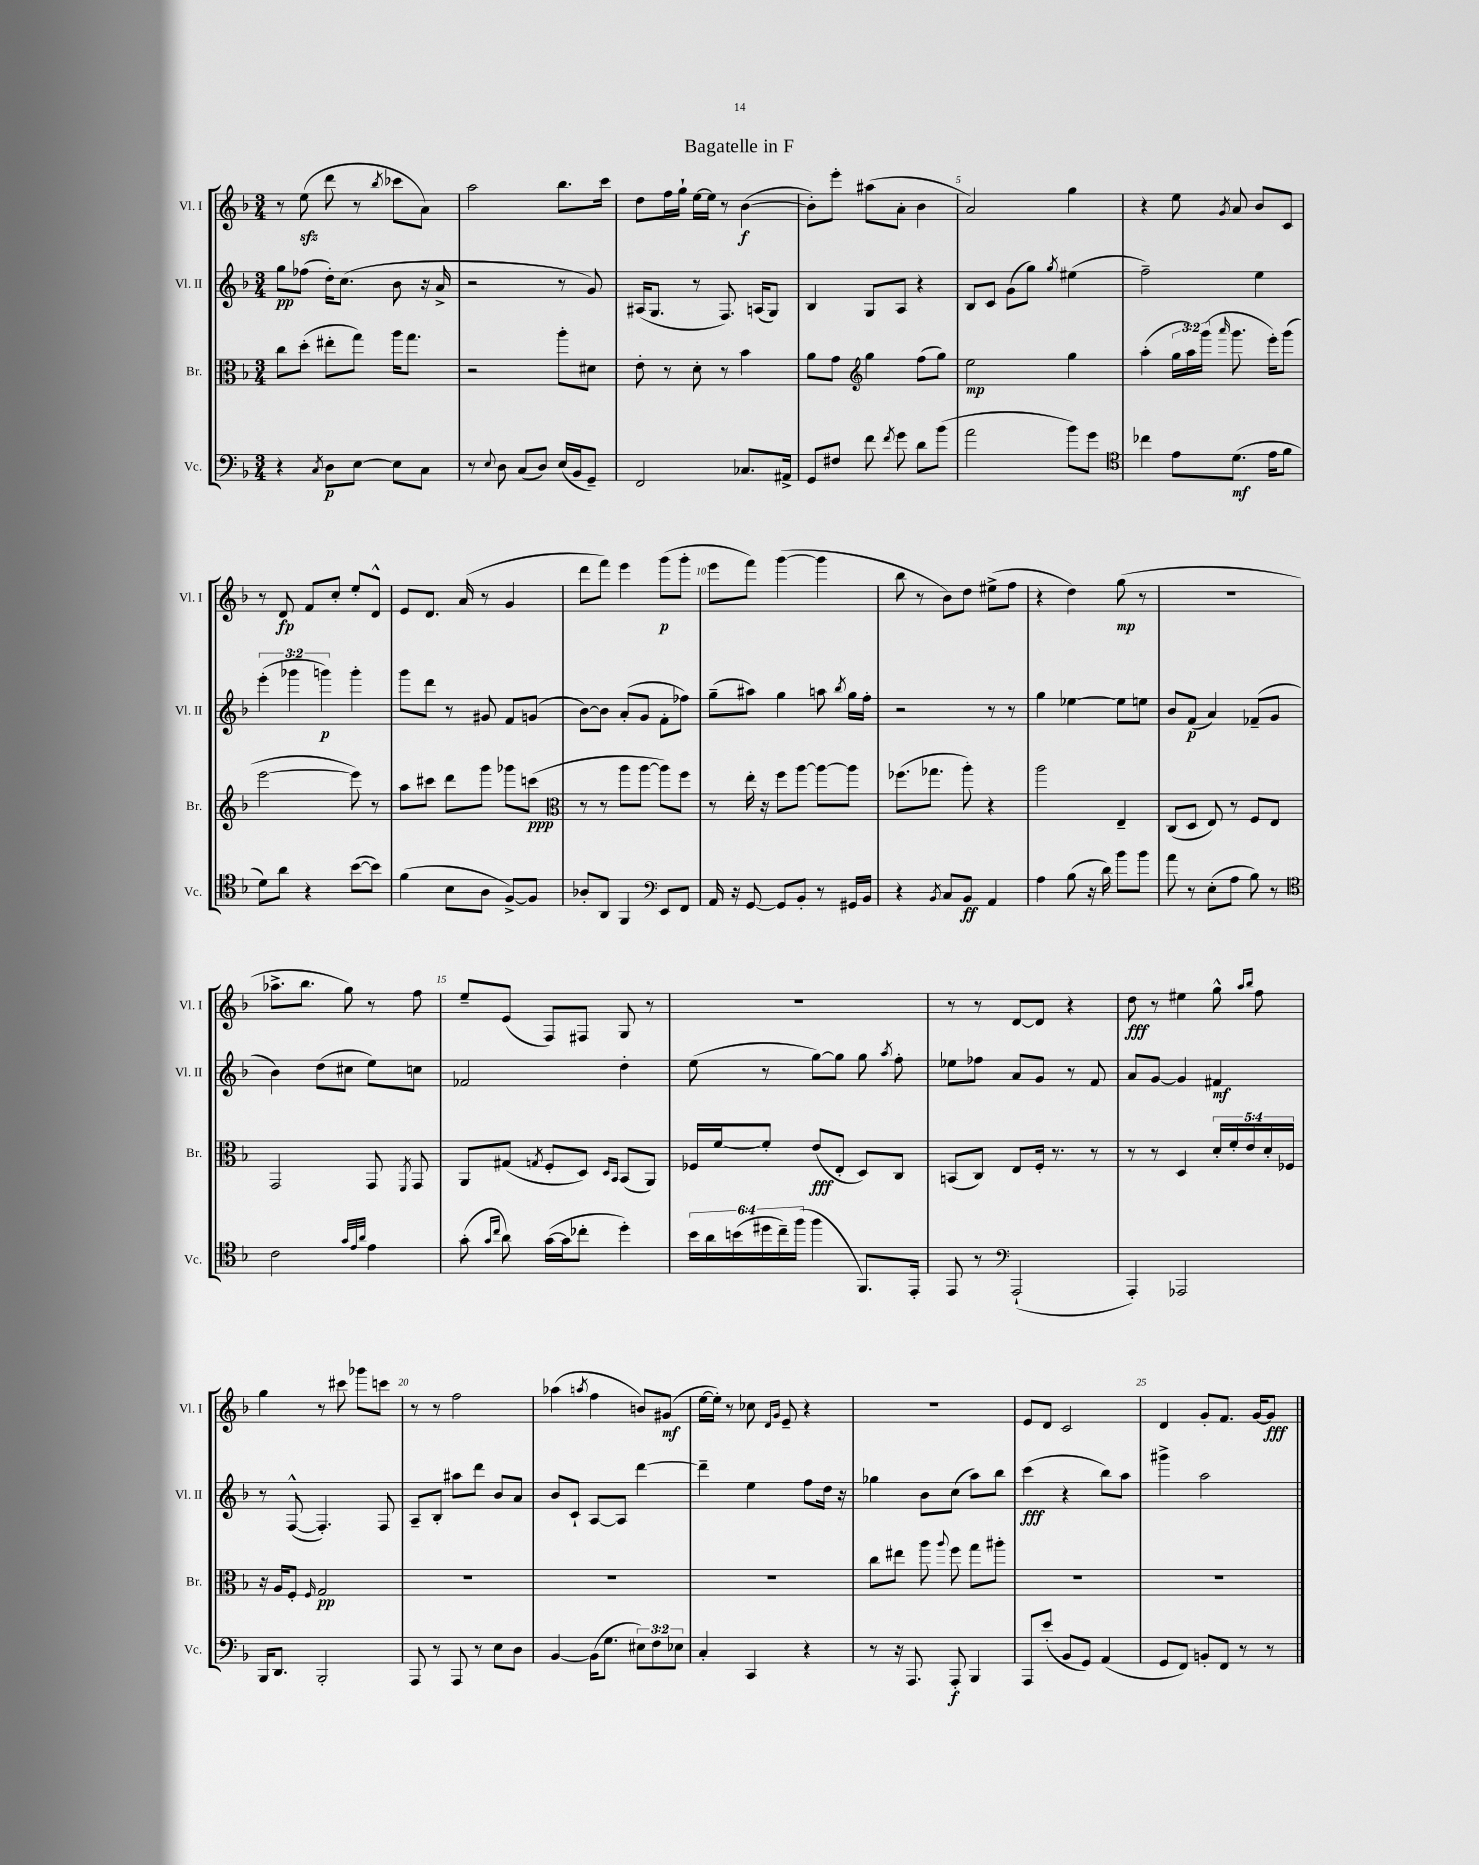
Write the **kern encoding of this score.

**kern	**dynam	**kern	**dynam	**kern	**dynam	**kern	**dynam
*part4	*part4	*part3	*part3	*part2	*part2	*part1	*part1
*staff4	*staff4	*staff3	*staff3	*staff2	*staff2	*staff1	*staff1
*I"Vc.	*	*I"Br.	*	*I"Vl. II	*	*I"Vl. I	*
*I'Vc.	*	*I'Br.	*	*I'Vl. II	*	*I'Vl. I	*
*clefF4	*	*clefC3	*	*clefG2	*	*clefG2	*
*k[b-]	*	*k[b-]	*	*k[b-]	*	*k[b-]	*
*M3/4	*	*M3/4	*	*M3/4	*	*M3/4	*
=1	=1	=1	=1	=1	=1	=1	=1
4r	.	8cc\L	.	8gg\L	pp	8r	.
.	.	(8dd'\J	.	(8ff-X\J	.	(8eezz\	.
8qC/	.	.	.	.	.	.	.
8D\L	p	8ee#X'\L	.	16dd'\KL)	.	8ddd\	.
.	.	.	.	(8.cc\J	.	.	.
[8E\J	.	8gg\J)	.	.	.	8r	.
.	.	.	.	.	.	8qbb-/	.
8E\L]	.	16aa\KL	.	8b-\	.	8ccc-X\L	.
.	.	8.gg\J	.	.	.	.	.
8C\J	.	.	.	16r	.	8a\J)	.
.	.	.	.	16a^/	.	.	.
=2	=2	=2	=2	=2	=2	=2	=2
8r	.	2r	.	2r	.	2aa\	.
8qqE/	.	.	.	.	.	.	.
8D\	.	.	.	.	.	.	.
(8C/L	.	.	.	.	.	.	.
8D/J)	.	.	.	.	.	.	.
(16E/LL	.	8aa'\L	.	8r	.	8.bb-\L	.
16BB-/J	.	.	.	.	.	.	.
8GG~/J)	.	8d#X\J	.	8g/)	.	.	.
.	.	.	.	.	.	16ccc\Jk	.
=3	=3	=3	=3	=3	=3	=3	=3
2FF/	.	8e'\	.	(16A#X/KL	.	8dd\L	.
.	.	.	.	8.G/J	.	.	.
.	.	8r	.	.	.	16ff\L	.
.	.	.	.	.	.	16gg`\JJ	.
.	.	8d'\	.	8r	.	[16ee\LL	.
.	.	.	.	.	.	16ee\JJ]	.
.	.	8r	.	8.F/)	.	8r	.
8.C-X/L	.	4b-\	.	.	.	([4b-\	f
.	.	.	.	(16An/KL	.	.	.
.	.	.	.	8G/J)	.	.	.
16AA#X^/Jk	.	.	.	.	.	.	.
=4	=4	=4	=4	=4	=4	=4	=4
8GG/L	.	8a\L	.	4B-/	.	8b-'\L])	.
8F#X/J	.	8g\J	.	.	.	8eee'\J	.
*	*	*clefG2	*	*	*	*	*
8f\	.	4gg\	.	8G/L	.	(8aa#X\L	.
8qf/	.	.	.	.	.	.	.
8g\	.	.	.	8A/J	.	8a'\J	.
8d\L	.	(8ff\L	.	4r	.	4b-\	.
(8b-\J	.	8gg\J)	.	.	.	.	.
=5	=5	=5	=5	=5	=5	=5	=5
2a\	.	2ee\	mp	8B-/L	.	2a/)	.
.	.	.	.	8c/J	.	.	.
.	.	.	.	(8g\L	.	.	.
.	.	.	.	8gg\J)	.	.	.
.	.	.	.	8qgg/	.	.	.
8b-\L)	.	4gg\	.	(4ee#X\	.	4gg\	.
8g\J	.	.	.	.	.	.	.
=6	=6	=6	=6	=6	=6	=6	=6
*clefC4	*	*	*	*	*	*	*
4cc-X\	.	(4aa'\	.	2ff~\)	.	4r	.
8e\L	.	24gg\LL	.	.	.	8ee\	.
.	.	24aa\)	.	.	.	.	.
.	.	(24ggg\JJ	.	.	.	.	.
.	.	16qqaaa/	.	.	.	8qg/	.
(8.d\J	mf	8.ggg\	.	.	.	8a/	.
.	.	.	.	4ee\	.	8b-/L	.
16e\KL	.	16eee'\KL)	.	.	.	.	.
8f\J	.	(8ggg\J	.	.	.	8c/J	.
!!LO:LB:g=z
=7	=7	=7	=7	=7	=7	=7	=7
8d\L)	.	[2eee\	.	(6eee'\	.	8r	.
8a\J	.	.	.	.	.	8d/	fp
.	.	.	.	6ggg-X\	.	.	.
4r	.	.	.	.	.	8f/L	.
.	.	.	.	6gggn\)	p	.	.
.	.	.	.	.	.	8cc'/J	.
([8b-\L	.	8eee\])	.	4ggg'\	.	8ee'/L	.
8b-\J])	.	8r	.	.	.	8d^^/J	.
=8	=8	=8	=8	=8	=8	=8	=8
(4f\	.	8aa\L	.	8ggg\L	.	8e/L	.
.	.	8ccc#X\J	.	8ddd\J	.	8.d/J	.
8B-\L	.	8ddd\L	.	8r	.	.	.
.	.	.	.	.	.	(16a/	.
8A\J	.	8ggg\J	.	8g#X/	.	8r	.
[8F^/L)	.	8ggg-X\L	.	8f/L	.	4g/	.
8F/J]	.	(8cccn\J	ppp	(8gn/J	.	.	.
=9	=9	=9	=9	=9	=9	=9	=9
*	*	*clefC3	*	*	*	*	*
8A-X'/L	.	8r	.	[8b-\L)	.	8ddd\L	.
8AA/J	.	8r	.	8b-\J]	.	8fff\J)	.
4FF/	.	8aa\L	.	(8a'/L	.	4eee\	.
.	.	[8aa\J	.	8g/J	.	.	.
*clefF4	*	*	*	*	*	*	*
8EE/L	.	8aa\L])	.	8f'\L	.	(8ggg\L	p
8FF/J	.	8ff\J	.	8ff-X\J)	.	8ggg'\J	.
=10	=10	=10	=10	=10	=10	=10	=10
16AA/	.	8r	.	(8gg~\L	.	8eee\L	.
16r	.	.	.	.	.	.	.
[8GG/	.	16ee'\	.	8aa#X\J)	.	8fff\J)	.
.	.	16r	.	.	.	.	.
8GG/L]	.	8ff\L	.	4gg\	.	([4ggg\	.
8BB-'/J	.	[8aa\J	.	.	.	.	.
8r	.	8aa\L_	.	8aan\	.	4ggg\]	.
.	.	.	.	8qbb-/	.	.	.
16GG#X/LL	.	8aa\J]	.	16gg\LL	.	.	.
16BB-/JJ	.	.	.	16ff'\JJ	.	.	.
=11	=11	=11	=11	=11	=11	=11	=11
4r	.	(8.ff-X\L	.	2r	.	8bb-\	.
.	.	.	.	.	.	8r	.
.	.	8.gg-X\J	.	.	.	.	.
8qBB-/	.	.	.	.	.	.	.
8C/L	.	.	.	.	.	8b-\L)	.
8BB-/J	ff	8aa'\)	.	.	.	8dd\J	.
4AA/	.	4r	.	8r	.	(8ee#X^\L	.
.	.	.	.	8r	.	8ff\J	.
=12	=12	=12	=12	=12	=12	=12	=12
4A\	.	2aa\	.	4gg\	.	4r	.
(8B-\	.	.	.	[4ee-X\	.	4dd\)	.
16r	.	.	.	.	.	.	.
16d\)	.	.	.	.	.	.	.
8b-\L	.	4E~/	.	8ee-\L]	.	(8gg\	mp
8b-\J	.	.	.	8een\J	.	8r	.
=13	=13	=13	=13	=13	=13	=13	=13
8a\	.	(8C/L	.	8b-/L	.	2.r	.
8r	.	8D/J	.	(8f/J	p	.	.
(8E'\L	.	8E/)	.	4a/)	.	.	.
8A\J	.	8r	.	.	.	.	.
8B-\)	.	8F/L	.	(8f-X~/L	.	.	.
8r	.	8E/J	.	8g/J	.	.	.
!!LO:LB:g=z
=14	=14	=14	=14	=14	=14	=14	=14
*clefC4	*	*	*	*	*	*	*
2c\	.	2GG/	.	4b-\)	.	8.aa-X^\L	.
.	.	.	.	.	.	8.bb-\J	.
.	.	.	.	(8dd\L	.	.	.
.	.	.	.	8cc#X\J	.	8gg\)	.
32qqg/LLL	.	.	.	.	.	.	.
32qqe/	.	.	.	.	.	.	.
32qqa/JJJ	.	.	.	.	.	.	.
4e\	.	8GG/	.	8ee\L)	.	8r	.
.	.	8qFF/	.	.	.	.	.
.	.	8GG/	.	8ccn\J	.	8ff\	.
=15	=15	=15	=15	=15	=15	=15	=15
(8g'\	.	8AA/L	.	2f-X/	.	8ee~/L	.
16qqg/LL	.	.	.	.	.	.	.
16qqcc/JJ	.	.	.	.	.	.	.
8a\)	.	(8G#X/J	.	.	.	(8e/J	.
.	.	8qGn/	.	.	.	.	.
([16g\LL	.	8F'/L	.	.	.	8F/L)	.
16g\J]	.	.	.	.	.	.	.
8cc-X'\J	.	8D/J)	.	.	.	8F#X/J	.
.	.	16qqD/LL	.	.	.	.	.
.	.	16qqBB-/JJ	.	.	.	.	.
4dd'\)	.	(8BB-/L	.	4dd'\	.	8G/	.
.	.	8AA/J)	.	.	.	8r	.
=16	=16	=16	=16	=16	=16	=16	=16
24b-\LL	.	16F-X/LL	.	(8ee\	.	2.r	.
24a\	.	.	.	.	.	.	.
.	.	[16f/J	.	.	.	.	.
(24bn\	.	.	.	.	.	.	.
24dd#X\	.	8f'/J]	.	8r	.	.	.
24cc~\)	.	.	.	.	.	.	.
(24ff\JJ	.	.	.	.	.	.	.
4ff\	.	(8e/L	fff	[8gg\L)	.	.	.
.	.	8E'/J	.	8gg\J]	.	.	.
8.FF/L)	.	8D/L)	.	8gg\	.	.	.
.	.	.	.	8qaa/	.	.	.
.	.	8C/J	.	8ff'\	.	.	.
16EE'/Jk	.	.	.	.	.	.	.
=17	=17	=17	=17	=17	=17	=17	=17
8EE/	.	(8BBn/L	.	8ee-X\L	.	8r	.
8r	.	8C/J)	.	8ff-X\J	.	8r	.
*clefF4	*	*	*	*	*	*	*
(2AAA`/	.	8E/L	.	8a/L	.	[8d/L	.
.	.	16F'/Jk	.	8g/J	.	8d/J]	.
.	.	8.r	.	.	.	.	.
.	.	.	.	8r	.	4r	.
.	.	8r	.	8f/	.	.	.
=18	=18	=18	=18	=18	=18	=18	=18
4AAA'/)	.	8r	.	8a/L	.	8dd\	fff
.	.	8r	.	[8g/J	.	8r	.
2AAA-X/	.	4D/	.	4g/]	.	4ee#X\	.
.	.	20d'/LL	.	4f#X/	mf	8gg^^\	.
.	.	20f'/	.	.	.	.	.
.	.	20e/	.	.	.	.	.
.	.	.	.	.	.	16qqaa/LL	.
.	.	.	.	.	.	16qqbb-/JJ	.
.	.	.	.	.	.	8ff\	.
.	.	20d'/	.	.	.	.	.
.	.	20F-X/JJ	.	.	.	.	.
!!LO:LB:g=z
=19	=19	=19	=19	=19	=19	=19	=19
16BBB-/KL	.	16r	.	8r	.	4gg\	.
8.DD/J	.	16A/KL	.	.	.	.	.
.	.	8F'/J	.	([8F^^/	.	.	.
.	.	16qqF/	.	.	.	.	.
2BBB-'/	.	2G/	pp	4.F'/])	.	8r	.
.	.	.	.	.	.	8ccc#X\	.
.	.	.	.	.	.	8ggg-X\L	.
.	.	.	.	8F/	.	8cccn\J	.
=20	=20	=20	=20	=20	=20	=20	=20
8AAA/	.	2.r	.	8A~/L	.	8r	.
8r	.	.	.	8B-'/J	.	8r	.
8AAA/	.	.	.	8aa#X\L	.	2ff\	.
8r	.	.	.	8ddd\J	.	.	.
8E\L	.	.	.	8b-/L	.	.	.
8D\J	.	.	.	8a/J	.	.	.
=21	=21	=21	=21	=21	=21	=21	=21
[4BB-/	.	2.r	.	8b-/L	.	(4aa-X\	.
.	.	.	.	8c`/J	.	.	.
.	.	.	.	.	.	8qaan/	.
(16BB-\KL]	.	.	.	[8A/L	.	4ff\	.
8.G\J	.	.	.	.	.	.	.
.	.	.	.	8A/J]	.	.	.
12E#X\L)	.	.	.	[4ddd\	.	8bn/L)	.
12F\	.	.	.	.	.	.	.
.	.	.	.	.	.	(8g#X/J	mf
12E-X\J	.	.	.	.	.	.	.
=22	=22	=22	=22	=22	=22	=22	=22
4C'/	.	2.r	.	4ddd~\]	.	[16ee\LL	.
.	.	.	.	.	.	16ee'\JJ])	.
.	.	.	.	.	.	8r	.
4CC/	.	.	.	4ee\	.	8cc-X\	.
.	.	.	.	.	.	16qqd/LL	.
.	.	.	.	.	.	16qqg/JJ	.
.	.	.	.	.	.	8e~/	.
4r	.	.	.	8ff\L	.	4r	.
.	.	.	.	16dd\Jk	.	.	.
.	.	.	.	16r	.	.	.
=23	=23	=23	=23	=23	=23	=23	=23
8r	.	8cc\L	.	4gg-X\	.	2.r	.
16r	.	8ee#X\J	.	.	.	.	.
8.AAA/	.	.	.	.	.	.	.
.	.	8aa\	.	8b-\L	.	.	.
.	.	8qqaa/	.	.	.	.	.
8AAA'/	f	8ff\	.	(8cc\J	.	.	.
4BBB-/	.	8gg\L	.	8aa\L)	.	.	.
.	.	8aa#X'\J	.	8bb-\J	.	.	.
=24	=24	=24	=24	=24	=24	=24	=24
8AAA/L	.	2.r	.	(4ccc\	fff	8e/L	.
(8e'/J	.	.	.	.	.	8d/J	.
8BB-/L	.	.	.	4r	.	2c/	.
8GG/J)	.	.	.	.	.	.	.
(4AA/	.	.	.	8bb-\L)	.	.	.
.	.	.	.	8aa\J	.	.	.
=25	=25	=25	=25	=25	=25	=25	=25
8GG/L	.	2.r	.	4ggg#X^\	.	4d/	.
8FF/J)	.	.	.	.	.	.	.
8BBn'/L	.	.	.	2aa\	.	8g'/L	.
8FF/J	.	.	.	.	.	8.f/J	.
8r	.	.	.	.	.	.	.
.	.	.	.	.	.	[16g/KL	.
8r	.	.	.	.	.	8g/J]	fff
==	==	==	==	==	==	==	==
*-	*-	*-	*-	*-	*-	*-	*-
